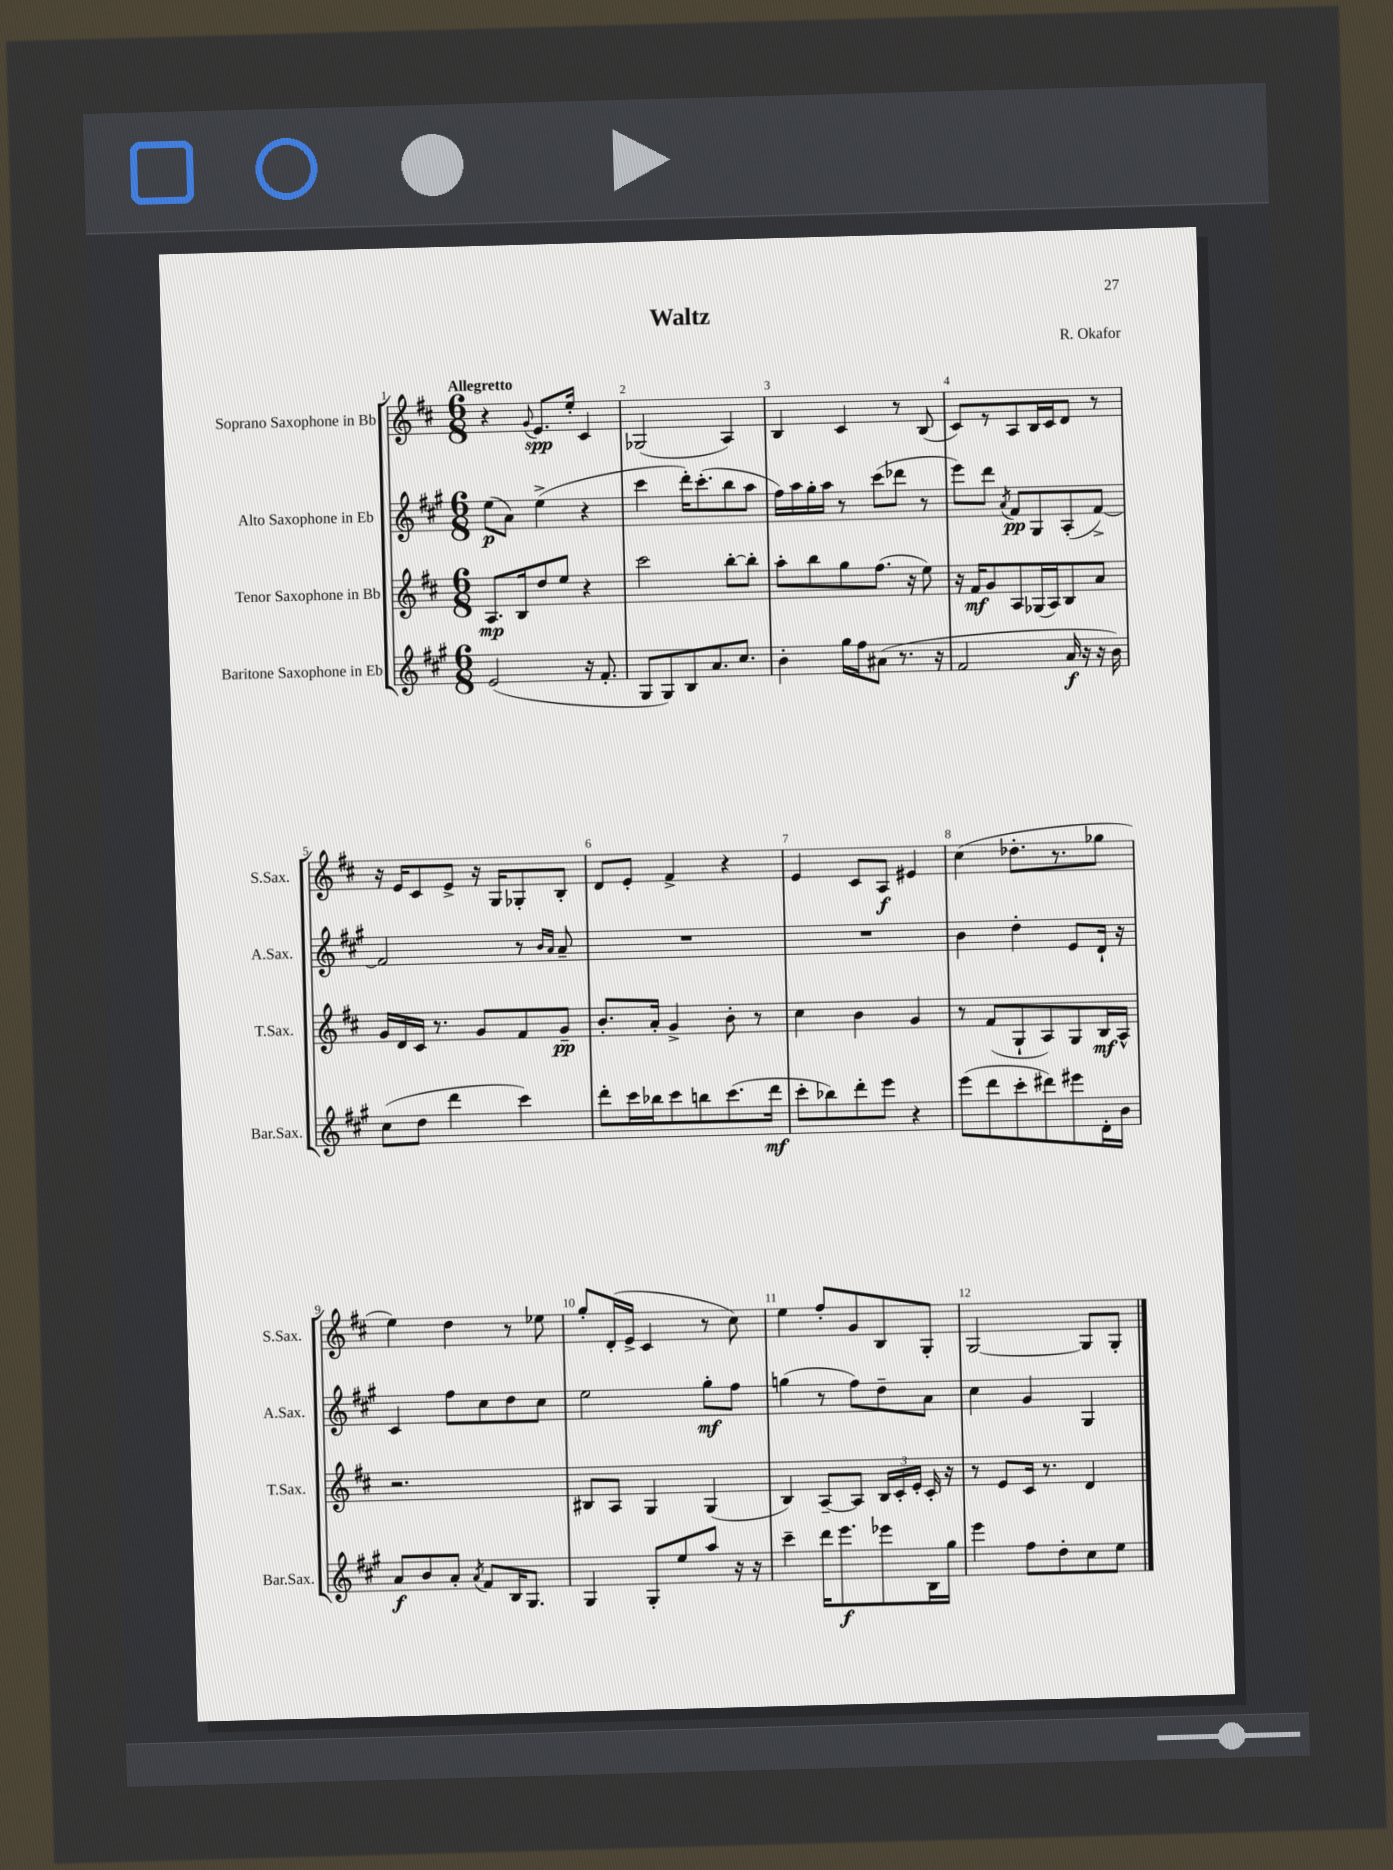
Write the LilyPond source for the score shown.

\header { title = "Waltz" composer = "R. Okafor" }
<<
\new StaffGroup <<
\new Staff = "s0" \with { instrumentName = "Soprano Saxophone in Bb" shortInstrumentName = "S.Sax." } {
    \clef treble \key d \major \numericTimeSignature \time 6/8 \tempo "Allegretto"
    \autoBeamOff r4 \appoggiatura { g'8 } e'8.[\spp e''16]-. cis'4 |
    ges2( a4) |
    b4 cis'4 r8 b8( |
    cis'8[) r8 a8 b16 cis'16 d'8] r8 |
    r16 e'16[ cis'8 e'8]-> r16 g16[ ges8-. b8]-. |
    d'8[ e'8]-. fis'4-> r4 |
    e'4 cis'8[ a8]\f eis'4 |
    cis''4( des''8.[-. r8. ges''8] |
    e''4) d''4 r8 ees''8 |
    g''8[-. d'16-.( e'16]-> cis'4 r8 cis''8) |
    e''4 fis''8[-. g'8 b8 g8]-. |
    g2~ g8[ g8]-. \bar "|." |
}
\new Staff = "s1" \with { instrumentName = "Alto Saxophone in Eb" shortInstrumentName = "A.Sax." } {
    \clef treble \key a \major \numericTimeSignature \time 6/8
    \autoBeamOff e''8[\p( a'8]) e''4->( r4 |
    cis'''4 d'''16[-.) cis'''8.-.( b''8 a''8] |
    fis''16[) a''16 gis''16-. a''16] r8 cis'''8[( des'''8] r8 |
    e'''8[) d'''8] \acciaccatura { a'8 } fis'8[\pp gis8 a8-.( fis'8]~->) |
    fis'2 r8 \grace { b'16[ a'16] } a'8-- |
    R2. |
    R2. |
    b'4 d''4-. e'8[ d'16]-! r16 |
    cis'4 fis''8[ cis''8 d''8 cis''8] |
    e''2 gis''8[-.\mf fis''8] |
    g''4( r8 fis''8[) d''8-- a'8] |
    cis''4 gis'4 gis4 \bar "|." |
}
\new Staff = "s2" \with { instrumentName = "Tenor Saxophone in Bb" shortInstrumentName = "T.Sax." } {
    \clef treble \key d \major \numericTimeSignature \time 6/8
    \autoBeamOff a8.[\mp b16 d''8 e''8] r4 |
    cis'''2 b''8[~-. b''8]-. |
    a''8[-. b''8 g''8 fis''8.]( r16 e''8) |
    r16 fis'16[\mf g'8 a8 ges16( a16) b8 a'8] |
    g'16[ d'16 cis'16] r8. g'8[ fis'8 g'8]--\pp |
    b'8.[-. a'16]-. g'4-> b'8-. r8 |
    cis''4 b'4 g'4 |
    r8 fis'8[( g8-! a8) g8 b16\mf a16]-^ |
    r2. |
    bis8[ a8] g4 g4( |
    b4) a8[~-- a8] \tuplet 3/2 { b16[ cis'16-. e'16]-. } cis'16-. r16 |
    r8 e'8[ cis'16] r8. d'4 \bar "|." |
}
\new Staff = "s3" \with { instrumentName = "Baritone Saxophone in Eb" shortInstrumentName = "Bar.Sax." } {
    \clef treble \key a \major \numericTimeSignature \time 6/8
    \autoBeamOff e'2( r16 fis'8.-. |
    gis8[ gis8) b8 a'8. cis''8.] |
    b'4-. gis''16[ fis''16 ais'8]( r8. r16 |
    fis'2 a'16\f r16 r16 b'16) |
    cis''8[( d''8] d'''4 cis'''4) |
    d'''8[-. cis'''16 bes''16 cis'''8 b''8 cis'''8.( d'''16]\mf |
    cis'''8[-. bes''8) d'''8-. e'''8] r4 |
    e'''8[( d'''8 cis'''8-. dis'''8) eis'''8 d'16-. b'16] |
    a'8[\f b'8 a'8]-. \acciaccatura { a'8 } fis'8[ b16 gis8.] |
    gis4 gis8[-. e''8 a''8] r16 r16 |
    cis'''4-- d'''16[ e'''8.\f ees'''8 b16 gis''16] |
    e'''4 fis''8[ d''8-. cis''8 e''8] \bar "|." |
}
>>
>>
\layout { \context { \Score \override BarNumber.break-visibility = ##(#f #t #t) barNumberVisibility = #all-bar-numbers-visible } }
